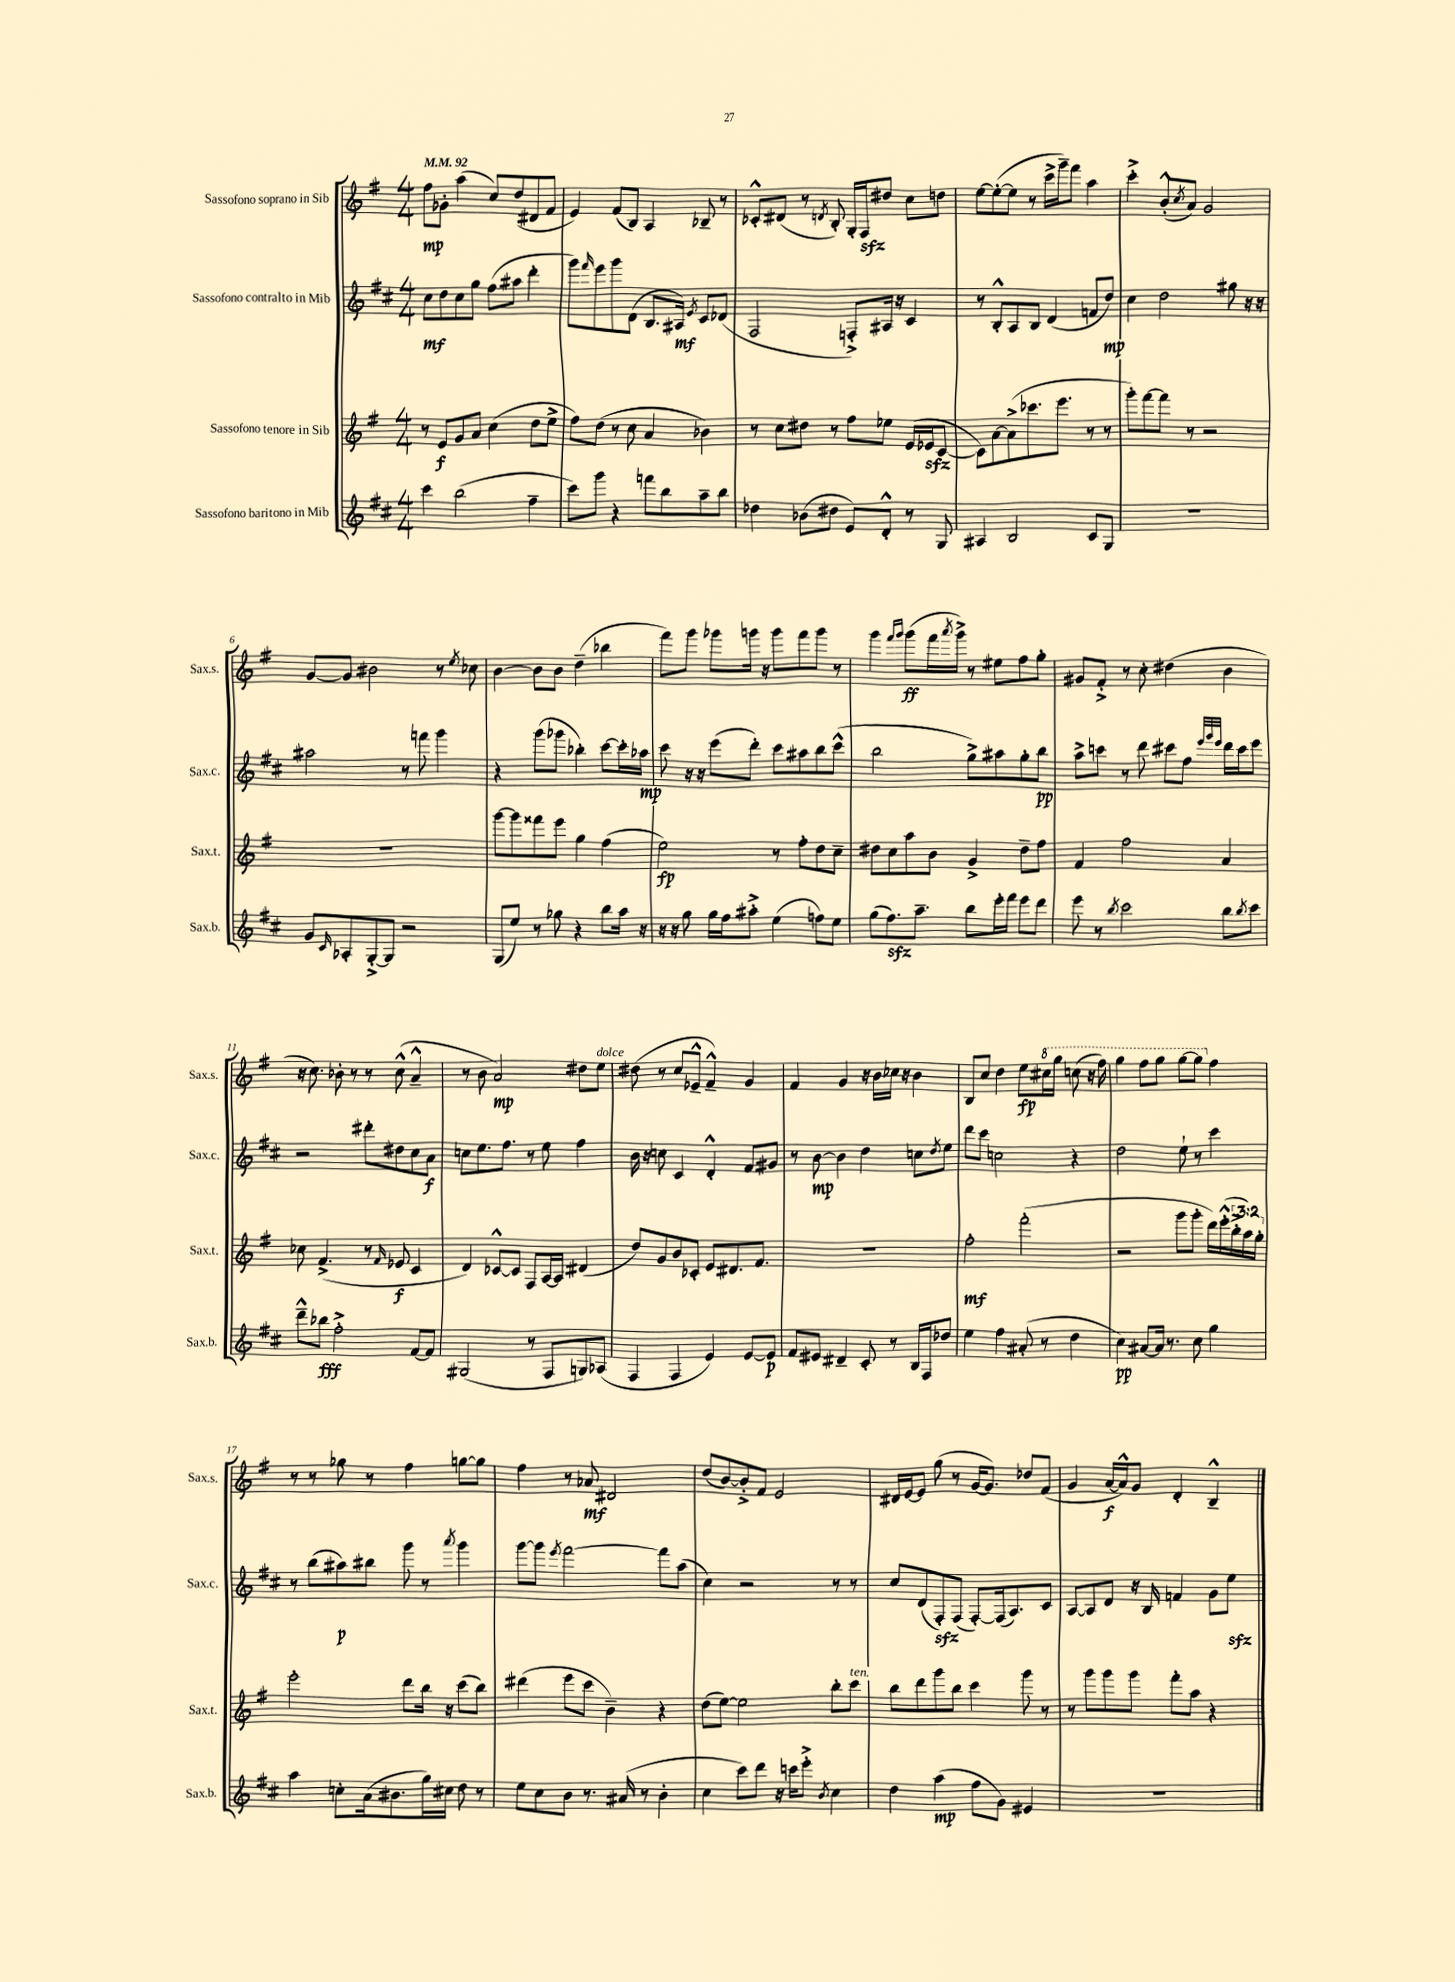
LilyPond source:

<<
\new StaffGroup <<
\new Staff = "s0" \with { instrumentName = "Sassofono soprano in Sib" shortInstrumentName = "Sax.s." } {
    \clef treble \key g \major \numericTimeSignature \time 4/4 \tempo 4 = 92
    fis''8\mp ges'8-. a''4( c''8) d''8( dis'8 fis'8 |
    e'4) fis'8( b8) a4 bes8-- r8 |
    ces'8-.-^ dis'8( r8 \acciaccatura { d'8 } b8-.) g16-. fis16\sfz dis''8 c''8 d''8 |
    e''8~ e''8~-.( e''8 r8 c'''16-> g'''16--) fis'''8 a''4 |
    c'''4-.-> b'8-.-^( \acciaccatura { c''8 } a'8) g'2 |
    g'8~ g'8 bis'2 r8 \acciaccatura { e''8 } ces''8 |
    b'4~ b'8 b'8 d''4--( bes''4 |
    fis'''8) g'''8 ges'''8 g'''16 r16 g'''8 fis'''8 g'''8 r8 |
    g'''4 \grace { fis'''16 g'''16 } g'''8\ff( fis'''16 \acciaccatura { a'''8 } g'''16->) r8 eis''8 fis''8 g''8-. |
    gis'8 fis'8-.-> r8 c''8-. dis''4( b'4 |
    r16 c''8.) bes'8-. r8 r8 c''8-^( a'4---^ |
    r8 b'8 a'2\mp) dis''8 e''8^\markup { \italic "dolce" } |
    dis''8( r8 c''8 ees'8---^ fis'4---^) g'4 |
    fis'4 g'4 r16 b'16 ces''16 r16 b'4 |
    b8 c''8 d''4 e''8\fp \ottava #1 cis'''16 g'''16 c'''8( r16 fis'''16) |
    g'''4 fis'''8 g'''8 g'''8~ g'''8 \ottava #0 fis''4 |
    r8 r8 ges''8 r8 fis''4 g''8~ g''8 |
    fis''4 r8 aes'8\mf dis'2 |
    d''8( b'8~) b'8-.-> fis'8 e'2 |
    dis'16 e'16~ e'8 g''8( r8 g'16~ g'8.) des''8 fis'8( |
    g'4 a'16~\f a'16-^) g'8 d'4-. b4---^ \bar "|." |
}
\new Staff = "s1" \with { instrumentName = "Sassofono contralto in Mib" shortInstrumentName = "Sax.c." } {
    \clef treble \key d \major \numericTimeSignature \time 4/4
    cis''8\mf d''8 cis''8 g''8 fis''8( ais''8 d'''4-. |
    g'''8) \grace { fis'''16 } e'''8 g'''8 d'8( b8. ais16\mf) \acciaccatura { e'8 } cis'8 des'8( |
    fis2 f8-.->) ais16 r16 cis'4 |
    r8 b8-.-^ a8 b8 d'4( f'8 d''8\mp) |
    cis''4 d''2 gis''8 r16 r16 |
    ais''2 r8 f'''8 g'''4 |
    r4 g'''8( ges'''8 bes''4-.) cis'''8~ cis'''16-. aes''16\mp |
    cis'''8 r16 r16 e'''8( d'''8-.) cis'''8 ais''8 b''8 cis'''8-^( |
    b''2 g''8->) ais''8 g''8-. b''8\pp |
    a''8-> c'''8 r8 d'''8 cis'''8 fis''8 \grace { e'''32 g'''32 e'''32 } d'''16 cis'''16 e'''8 |
    r2 dis'''8-. dis''8 cis''8 a'8\f |
    c''8 e''8. fis''8. r8 e''8 fis''4 |
    b'16 r16 c''8 cis'4 d'4-.-^ fis'8 gis'8 |
    r8 b'8~\mp b'4 d''4 c''8 \acciaccatura { d''8 } e''8 |
    d'''8 cis'''8 c''2 r4 |
    d''2 e''8-! r8 cis'''4 |
    r8 b''8( ais''8\p) bis''8 g'''8 r8 \acciaccatura { a'''8 } g'''4 |
    g'''8~ g'''8 \acciaccatura { e'''8 } fis'''2~ fis'''8 a''8( |
    cis''4) r2 r8 r8 |
    cis''8 d'8( fis8-.\sfz) fis8( fis8~-.) fis16( a8.) cis'8 |
    a8~ a8 d'8 r16 b16 f'4 g'8 e''8\sfz \bar "|." |
}
\new Staff = "s2" \with { instrumentName = "Sassofono tenore in Sib" shortInstrumentName = "Sax.t." } {
    \clef treble \key g \major \numericTimeSignature \time 4/4 \override Staff.TupletNumber.text = #tuplet-number::calc-fraction-text
    r8 e'8\f g'8 a'8 c''4( d''8 e''8-> |
    fis''8) d''8( r8 c''8 a'4 bes'4) |
    r8 c''8 dis''8 r8 fis''8 ees''8 e'16( ees'16\sfz c'8~ |
    c'8) a'8~ a'8->( ces'''8. e'''8. r8 r8 |
    g'''8-.) fis'''8~ fis'''8 r8 r2 |
    R1 |
    g'''8~ g'''8 fisis'''8 e'''8 g''4 fis''4( |
    e''2\fp) r8 fis''8-. d''8 c''8-- |
    dis''8 c''8 a''8 b'8 g'4-> dis''8-- fis''8 |
    fis'4 fis''2 a'4 |
    ces''8 fis'4.->( r8 \grace { fis'16 } ees'8\f c'4 |
    d'4) ces'8~-^ ces'8 fis8 a16~ a16 dis'4( |
    d''8) g'8 b'8 ces'8-. e'8 dis'8. fis'8. |
    R1 |
    fis''2-.\mf fis'''2-.( |
    r2 g'''8 g'''8-. d'''16) e'''16-.-^( \tuplet 3/2 { b''16-.-> a''16) g''16-. } |
    e'''2-. d'''8 b''16 r16 c'''8( b''8) |
    dis'''4( e'''8 c'''8 b'4--) r4 |
    d''8( e''8~) e''2 b''8-. c'''8^\markup { \italic "ten." } |
    b''8 d'''8 g'''8 b''8 c'''4 g'''8 r8 |
    r8 g'''8 g'''8 g'''8 fis'''8-. a''8 r4 \bar "|." |
}
\new Staff = "s3" \with { instrumentName = "Sassofono baritono in Mib" shortInstrumentName = "Sax.b." } {
    \clef treble \key d \major \numericTimeSignature \time 4/4
    cis'''4 b''2( fis''4-- |
    cis'''8) g'''8 r4 f'''8 b''8 a''8-- b''8 |
    des''4 bes'8( dis''8 e'8) d'8-.-^ r8 g8 |
    ais4 b2 cis'8 g8 |
    R1 |
    g'8 \grace { cis'16 } aes8-. g8~-.-> g8 r2 |
    g8( e''8) r8 ges''8 r4 b''8 a''16 r16 |
    r16 r16 g''8 g''16 fis''16 ais''8-.-> e''4( f''8) e''8 |
    g''8( fis''8.\sfz) a''8.-- b''8 e'''16-. fis'''16 e'''8 d'''8 |
    e'''8 r8 \acciaccatura { b''8 } cis'''2 b''8 \acciaccatura { b''8 } cis'''8 |
    d'''8---^ bes''8\fff fis''2-.-> fis'8~ fis'8 |
    gis2( r8 fis8 g8) aes8( |
    fis4 fis4 e'4) e'8~ e'8\p |
    fis'8 eis'8 dis'4-- cis'8-. r8 b16 fis16 des''8 |
    e''4 fis''4 ais'8-.( r8 d''4 |
    cis''4\pp) ais'8~ ais'16 r8. cis''8 g''4 |
    a''4 c''8-. a'16( bis'8. g''16) cis''16 d''8 r8 |
    e''8 cis''8 b'8 r8. ais'16( r8 b'4-. |
    cis''4 cis'''8) d'''8 r16 c'''16 e'''8-.-> \acciaccatura { b'8 } cis''4 |
    d''4 a''4\mp( fis''8 g'8) eis'4 |
    R1 \bar "|." |
}
>>
>>
